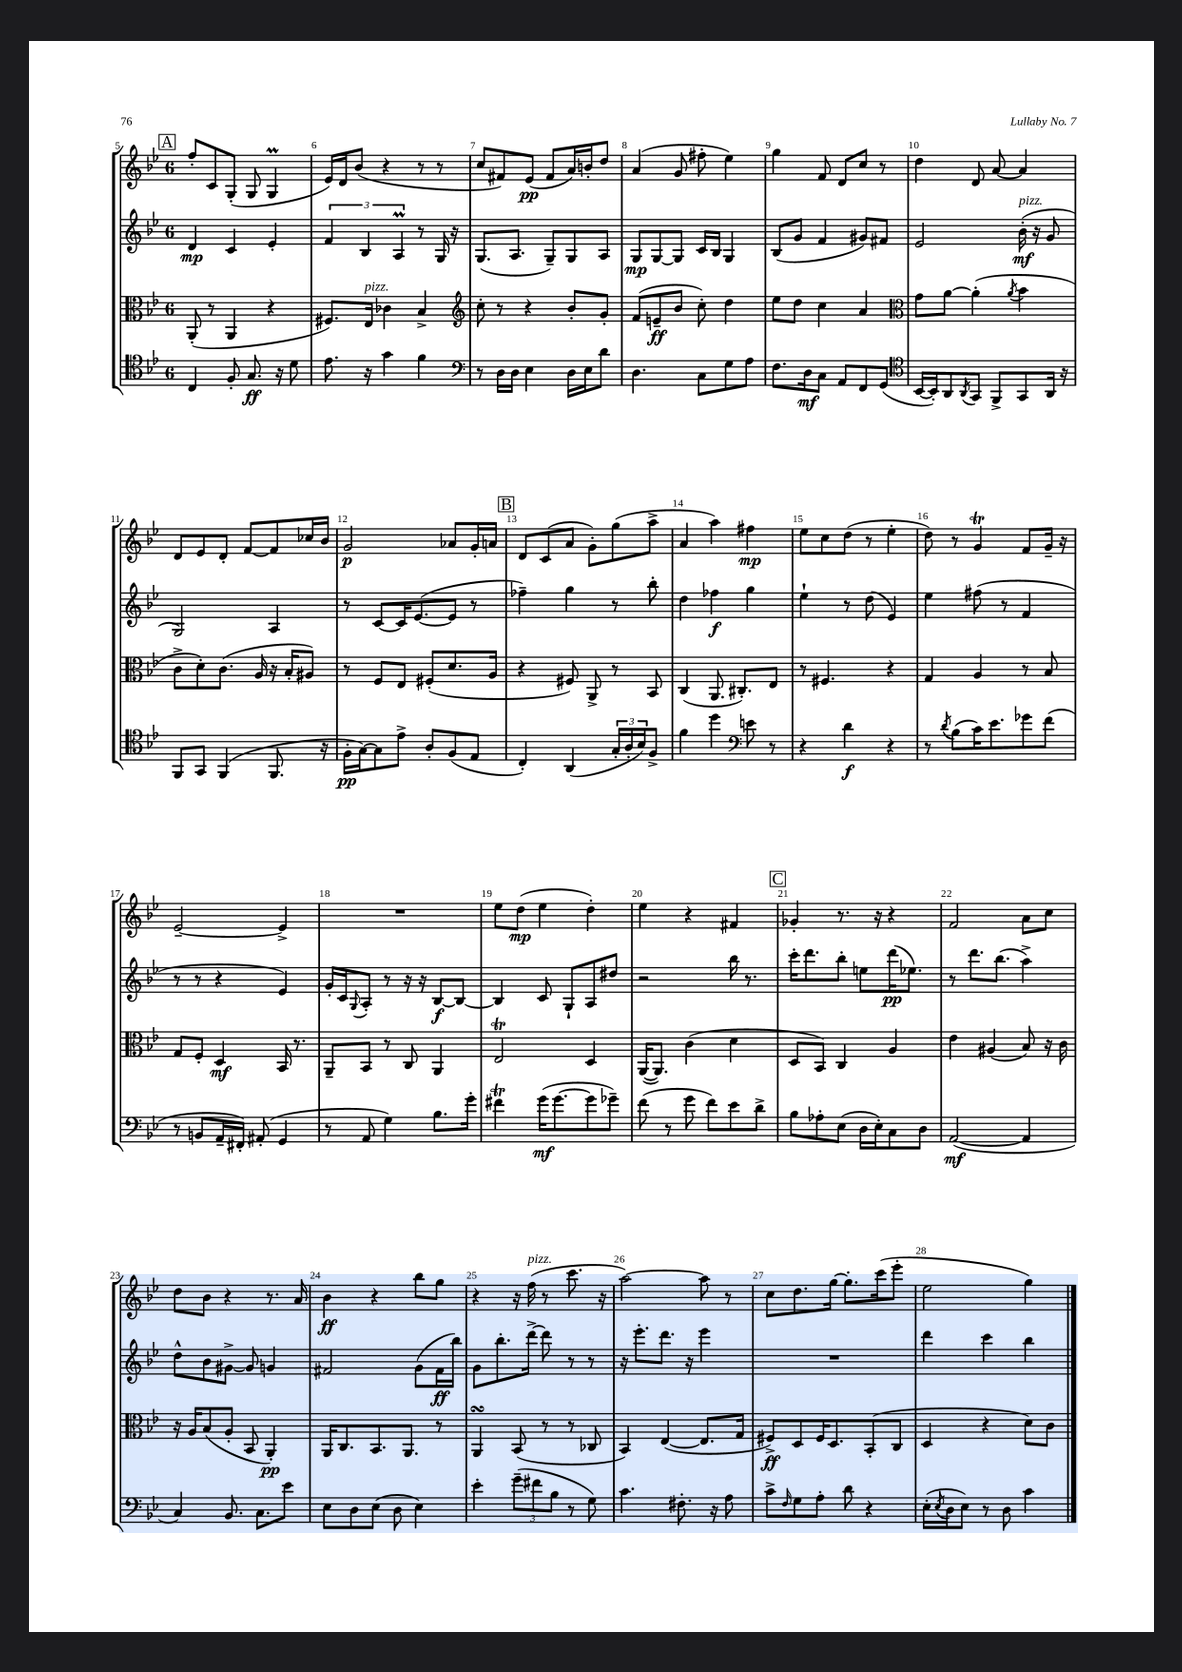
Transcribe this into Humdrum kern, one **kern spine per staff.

**kern	**kern	**kern	**kern
*staff4	*staff3	*staff2	*staff1
*clefC4	*clefC3	*clefG2	*clefG2
*k[b-e-]	*k[b-e-]	*k[b-e-]	*k[b-e-]
*M6/8	*M6/8	*M6/8	*M6/8
4C	(8AA'	4d	8ff'
.	8r	.	8c
8F'	4AA	4c	(8G'
8.G	.	.	8G
.	4r	4e-'	4G
16r	.	.	.
8d	.	.	.
=	=	=	=
8.e-	8.F#)	6f	16e-)
.	.	.	16d
.	.	.	(8b-
.	.	6B-	.
16r	16E-	.	.
4g	4c-	.	4r
.	.	6A	.
4f	4B-^	8r	8r
.	.	16G	8r
.	.	16r	.
=	=	=	=
*clefF4	*clefG2	*	*
8r	8cc'	(8.G	8cc
16D	8r	.	8f#)
16D	.	8.A	.
4E-	4r	.	(8e-
.	.	8G~)	8f#
16D	8b-'	8G	16a)
16E-	.	.	16b'
8d	8g'	8A	8dd
=	=	=	=
4.D	(8f	8G	(4a
.	8e~	[8G	.
.	8b-	8G]	8g
8C	8cc')	16c	8ff#'
.	.	16B-	.
8G	4dd	4G	4ee-)
8A	.	.	.
=	=	=	=
8.F	8ee-	(8B-	4gg
.	8dd	8g	.
16D	.	.	.
8C	4cc	4f	8f
8AA	.	.	8d
8FF	4a	8g#)	8cc
(8GG	.	8f#	8r
=	=	=	=
*clefC4	*clefC3	*	*
[16BB-	8g	2e-	4dd
16BB-'])	.	.	.
8AA	[8a	.	.
8qAA	.	.	.
8GG	(4a']	.	8d
8FF^	.	.	[8a
.	8qa	.	.
8GG	4b-	(16b-'	4a]
.	.	16r	.
16AA	.	8g	.
16r	.	.	.
=	=	=	=
8FF	8c^	2G)	8d
8GG	8d')	.	8e-
(4FF	(8.c	.	8d'
.	.	.	[8f
.	16A	.	.
8.FF	16r	4A	8f]
.	16B-'	.	.
.	8A#)	.	16cc-
16r	.	.	16b-
=	=	=	=
16F'	8r	8r	2g
[16G)	.	.	.
8G]	8F	[8c	.
8e-^	8E-	16c]	.
.	.	([8.e-	.
8A'	(8F#'	.	.
(8F	8.d	8e-]	8a-
8E-	.	8r	16g'
.	16A	.	16a
=	=	=	=
4C')	4r	4ff-~)	8d
.	.	.	(8c
(4AA	8F#)	4gg	8a
.	8AA^	.	8g')
24G'	8r	8r	(8gg
24A'	.	.	.
24B-)	.	.	.
8F^	8BB-	8bb-'	8aa^
=	=	=	=
4f	(4C	4dd	4a
4dd	8.AA	4ff-	4aa)
.	8.C#')	.	.
*clefF4	*	*	*
8e	.	4gg	4ff#
8r	8E-	.	.
=	=	=	=
4r	8r	4ee-`	8ee-
.	4.F#	.	8cc
4d	.	8r	(8dd
.	.	(8dd	8r
4r	4r	4e-)	4ee-'
=	=	=	=
8r	4G	4ee-	8dd)
8qd	.	.	.
(8B-	.	.	8r
16c)	4A	(8ff#	4g
8.e-	.	.	.
.	.	8r	.
8g-	8r	4f	8f
(8f	8B-	.	16g~
.	.	.	16r
=	=	=	=
8r	8G	8r	[2e-~
8BB	8F'	8r	.
16AA~	4D	4r	.
16FF#')	.	.	.
(8AA#'	.	.	.
4GG	16BB-	4e-)	4e-^]
.	8.r	.	.
=	=	=	=
8r	8AA~	16g'	2.r
.	.	16c	.
.	.	8qqG	.
8AA	8BB-	8A'	.
4G)	8r	8r	.
.	8C	16r	.
.	.	16r	.
8.B-	4AA	[8B-	.
.	.	8B-_	.
16g'	.	.	.
=	=	=	=
4f#	2E-	4B-]	8ee-
.	.	.	(8dd
(16g	.	8c	4ee-
[8.g	.	.	.
.	.	8G`	.
8g]	4D	8A	4dd')
8g-~)	.	8dd#	.
=	=	=	=
(8f	([16AA	2r	4ee-
.	8.AA])	.	.
8r	.	.	.
8g	(4c	.	4r
8f)	.	.	.
8e-	4d	16bb-	4f#
.	.	8.r	.
8d^	.	.	.
=	=	=	=
8B-	8D	16ccc'	4g-'
.	.	8.ddd	.
8A-'	8BB-)	.	.
(8E-	4C	8bb-'	8.r
16D	.	8ee	.
16E-')	.	.	16r
8C	4A	(16ddd	4r
.	.	8.ee-)	.
8D	.	.	.
=	=	=	=
([2AA	4e-	8r	2f
.	.	8.ddd	.
.	(4A#	.	.
.	.	(8.bb-	.
4AA]	8B-)	4aa^)	8a
.	16r	.	8cc
.	16c	.	.
=	=	=	=
4C)	16r	8dd^^	8dd
.	16A	.	.
.	(8B-	8b-	8b-
8.BB-	8A'	[8g#^	4r
.	8BB-	8g#]	.
8.C	.	.	.
.	4AA')	4g	8.r
8e-	.	.	.
.	.	.	16a
=	=	=	=
8E-	16AA	2f#	4b-
.	8.C	.	.
8D	.	.	.
(8E-	8.BB-	.	4r
8D	.	.	.
.	8.AA	.	.
4E-)	.	(8g	8bb-
.	8r	16f#	8gg
.	.	16bb-)	.
=	=	=	=
4e-'	4AA	8g	4r
.	.	8.bb-'	.
(12g~	(8BB-	.	16r
.	.	[16ddd^	(16ff
12f#	.	.	.
.	8r	8ddd]	8r
12B-	.	.	.
8r	8r	8r	8.ccc
8G)	8C-	8r	.
.	.	.	16r
=	=	=	=
4.c	4BB-)	16r	[2aa)
.	.	8.eee-'	.
.	([4E-	8.ddd	.
8.F#'	.	.	.
.	.	16r	.
.	8.E-]	4eee-	8aa]
16r	.	.	.
8A	.	.	8r
.	16G	.	.
=	=	=	=
8c^	8F#^)	2.r	8cc
16qqF	.	.	.
8G	8D	.	8.dd
8A'	16F#	.	.
.	8.D	.	[16gg
8d	.	.	8.gg']
4r	(8BB-'	.	.
.	.	.	(16ccc
.	8C	.	8eee-'
=	=	=	=
(16E-'	4D	4ddd	2ee-
8qE-	.	.	.
16D	.	.	.
8E-)	.	.	.
8r	4r	4ccc	.
8D	.	.	.
4c	8d)	4bb-	4gg)
.	8c	.	.
==	==	==	==
*-	*-	*-	*-
